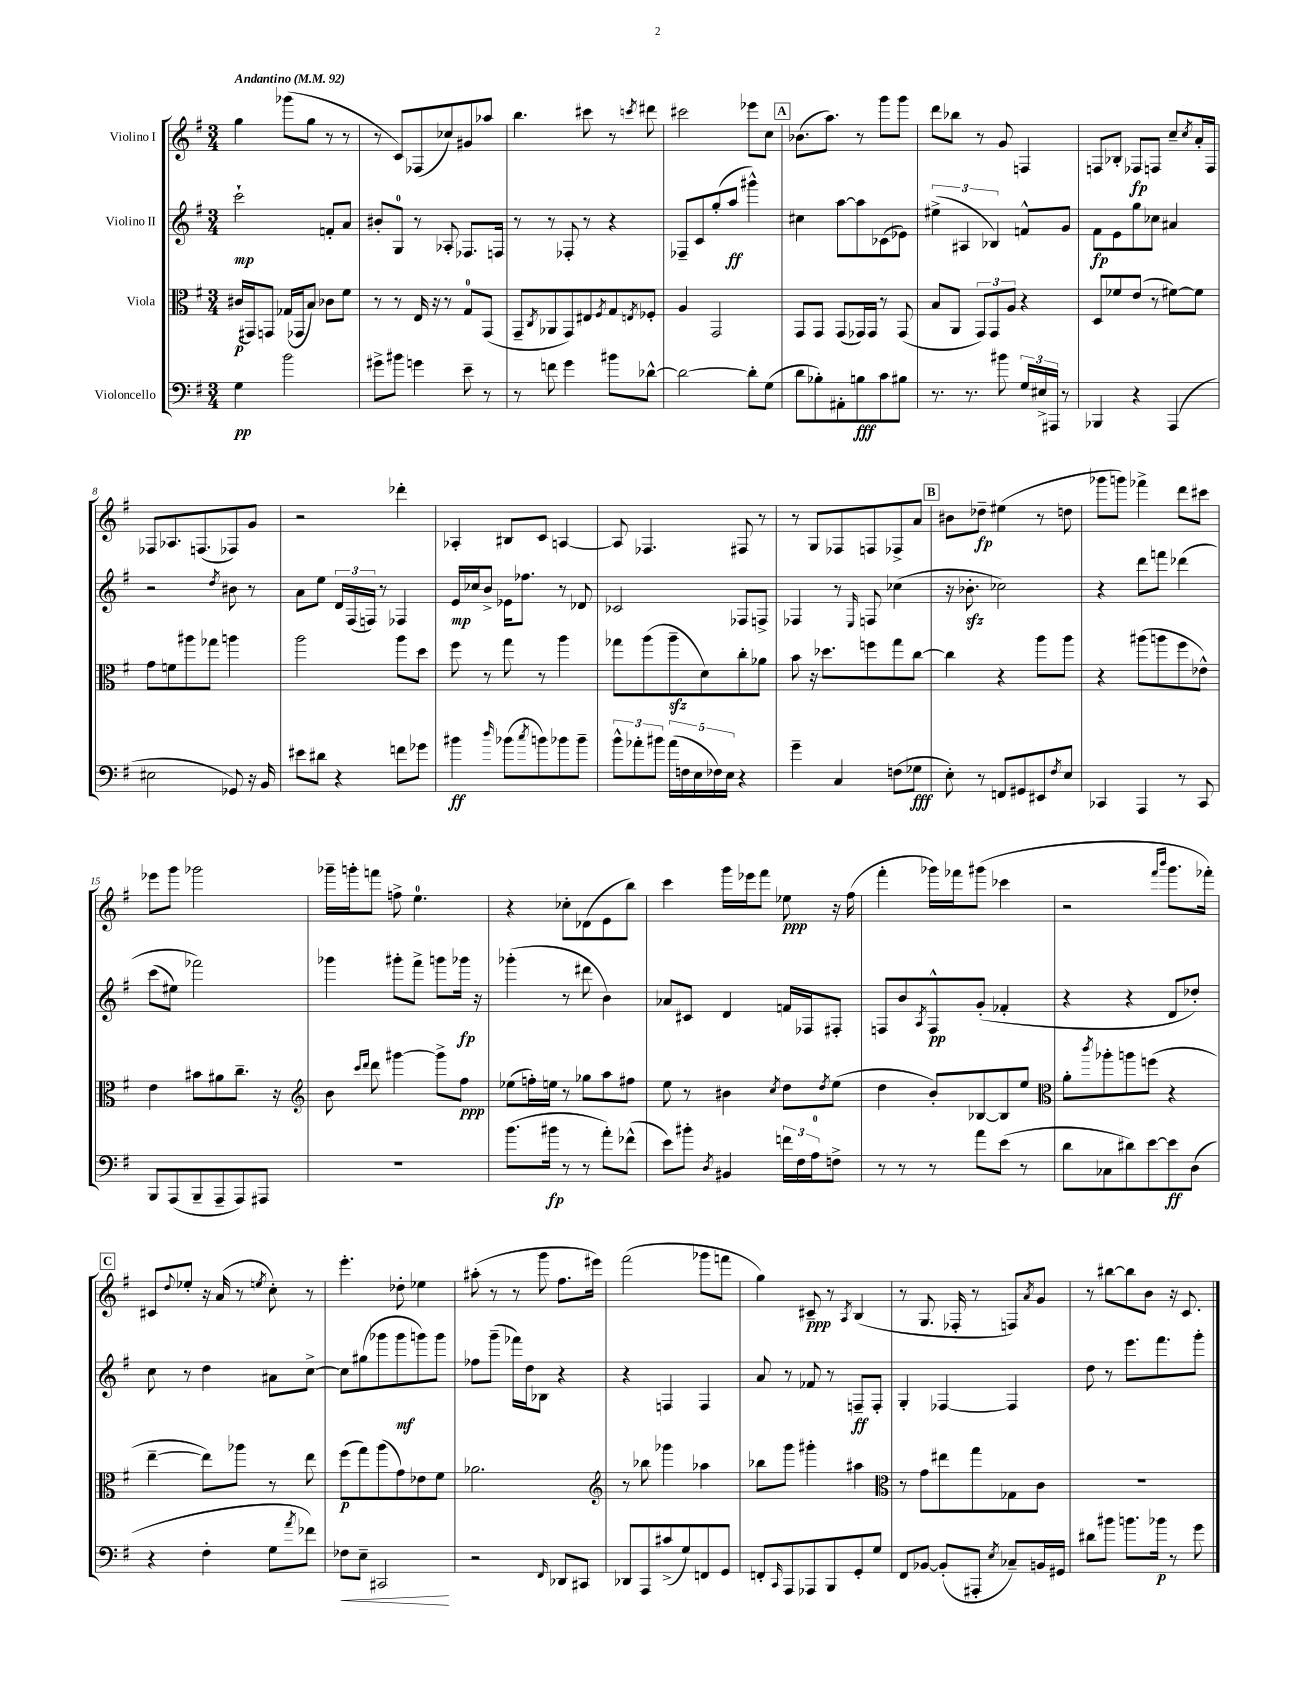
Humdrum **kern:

**kern	**kern	**kern	**kern
*staff4	*staff3	*staff2	*staff1
*clefF4	*clefC3	*clefG2	*clefG2
*k[f#]	*k[f#]	*k[f#]	*k[f#]
*M3/4	*M3/4	*M3/4	*M3/4
*MM92	*MM92	*MM92	*MM92
4G	(16c#	2ccc`	4gg
.	16GG#)	.	.
.	8GG	.	.
2b	(16G-	.	(8ggg-
.	16GG-	.	.
.	8B)	.	8gg
.	8c-	8f'	8r
.	8f#	8a	8r
=	=	=	=
8g#^	8r	8b#'	8r
8b#	8r	8G	8c)
4g	16E	8r	(8F-
.	16r	.	.
.	8r	8A-'	8cc-)
8e~	8G	8.F-	8g#
8r	(8GG	.	8aa-
.	.	16F	.
=	=	=	=
8r	8GG~	8r	4.bb
.	8qC	.	.
8f	8AA-	8r	.
4g	8GG)	8F-'	.
.	8E#	8r	8ccc#
.	8qF#	.	.
8b#	8G	4r	8r
.	8qE	.	8qccc
[8d-^^	8F-'	.	8ddd#
=	=	=	=
2d-_	4A	8F-~	2ccc#
.	.	8c	.
.	2GG	(8gg'	.
.	.	8aa	.
8d-']	.	4ggg#^^)	8eee-
(8G	.	.	8cc
=	=	=	=
8d	8GG	4cc#	(8.b-
8B-')	8GG	.	.
.	.	.	8.aa)
8AA#'	(8GG	[8aa	.
8B	16GG-)	8aa]	8r
.	16GG-	.	.
8c	8r	(8c-	8ggg
8B#	(8GG-	8e-)	8ggg
=	=	=	=
8.r	8B	(6ee#^	8ddd
.	8AA	.	8bb-
.	.	6A#	.
8.r	.	.	.
.	12GG)	.	8r
.	12GG	6B-)	.
8b#	.	.	8g
.	12A	.	.
24G	4r	8f^^	4F
24E#^	.	.	.
24AAA#	.	.	.
8r	.	8g	.
=	=	=	=
4BBB-	8D	8f#	8F
.	8f-	8e	8B-'
4r	(8e	8gg	8F-
.	8r	8cc-	8F
(4AAA	[8f#)	4a#	8cc~
.	.	.	8qcc
.	8f#]	.	16a'
.	.	.	16F
=	=	=	=
2E#	8g	2r	8F-
.	8f	.	8.A-
.	8aa#	.	.
.	.	.	(8.F
.	8gg-	.	.
.	.	8qdd	.
8GG-)	4aa	8b#	8F-)
16r	.	8r	8g
16BB	.	.	.
=	=	=	=
8e#	2aa	8a	2r
8d#	.	8ee	.
4r	.	24d	.
.	.	(24F#	.
.	.	24F)	.
.	.	8r	.
8f	8aa	4F-	4ddd-'
8g-	8dd	.	.
=	=	=	=
4b#	8ff#	16e	4A-'
.	.	16cc-	.
.	8r	8b^	.
16qqdd	.	.	.
(8b-	8gg	16e-	8B#
.	.	8.ff-	.
8qcc	.	.	.
8b)	8r	.	8c
8b-	4aa	8r	[4A
8b-~	.	8d-	.
=	=	=	=
12b^^	8gg-	2c-	8A]
12a-'	.	.	.
.	(8aa	.	4.F-
12b#	.	.	.
(20a-	8aa~	.	.
20F	.	.	.
20E	.	.	.
.	8d)	.	.
20F-)	.	.	.
20E	.	.	.
4r	8cc'	8F-	8F#
.	8a-	8F^	8r
=	=	=	=
4g~	8b	4F-	8r
.	16r	.	8G
.	8.dd-	.	.
4C	.	8r	8F-
.	.	16qqE	.
.	8ff	8F	8F
(8F	8gg	(4cc-	8F-^
8G-	[8cc	.	8a
=	=	=	=
8E')	4cc]	16r	8b#
.	.	8.b-'	.
8r	.	.	8dd-~
8FF	4r	2cc-)	(4ee#
8GG#	.	.	.
8EE#	8aa	.	8r
8qF#	.	.	.
8E	8aa	.	8dd
=	=	=	=
4CC-	4r	4r	8ggg-
.	.	.	8ggg)
4AAA	(8aa#	8ddd	4fff-^
.	8aa	8fff	.
8r	8ff#	&(4ddd-	8ddd
8CC-	8e-^^)	.	8ccc#
=	=	=	=
8BBB	4e	(8ccc	8eee-
(8AAA	.	8ee#)	8ggg
8BBB~	8b#	2fff-&)	2ggg-
8AAA~	8a#	.	.
8AAA)	8.cc~	.	.
8AAA#	.	.	.
.	16r	.	.
=	=	=	=
*	*clefG2	*	*
2.r	8b	4ggg-	16ggg-~
.	.	.	16ggg'
.	16qqccc	.	.
.	16qqddd	.	.
.	8ddd	.	8fff
.	[4ggg#	8ggg#'	8ff^
.	.	8fff#^	4.ee
.	8ggg#^]	8ggg	.
.	8ff#	16ggg-	.
.	.	16r	.
=	=	=	=
(8.b	(8ee-	(4ggg-'	4r
.	16ff')	.	.
16b#	16ee	.	.
8r	8r	8r	8cc-'
8r	8gg-	8ddd#	(8d-
8a')	8aa	4b)	8e
(8f-^^	8ff#	.	8bb)
=	=	=	=
8e)	8ee	8a-	4ccc
8b#'	8r	8c#	.
8qD	.	.	.
4BB#	4b#	4d	16ggg
.	.	.	16eee-
.	.	.	8fff#
.	8qcc	.	.
24f	8dd	16f	8ee-
24F#	.	.	.
.	.	16F-	.
24A	.	.	.
.	8qdd	.	.
8F^	(8ee	8F#'	16r
.	.	.	(16ff#
=	=	=	=
8r	4dd	8F	4fff#'
8r	.	8b	.
.	.	8qA	.
8r	8b')	8F^^	16ggg-)
.	.	.	16fff-
8a	[8B-	(8g'	(8ggg#
(8e	8B-]	4f-'	4ccc-
8r	8ee	.	.
=	=	=	=
*	*clefC3	*	*
8d	8a'	4r	2r
.	8qccc	.	.
8C-	8aa-'	.	.
8d#)	8aa	4r	.
[8e	(8ff	.	.
.	.	.	16qqfff#
.	.	.	16qqbbb
8e]	4r	8d	8.ggg
(8D	.	8dd-')	.
.	.	.	16fff-')
=	=	=	=
4r	[4ee~	8cc	8c#
.	.	.	8qqdd
.	.	8r	8ee-'
4F#'	8ee])	4dd	16r
.	.	.	(16a
.	8aa-	.	8r
.	.	.	8qee
8G	8r	8a#	8cc')
8qa	.	.	.
8f-)	8ee	[8cc^	8r
=	=	=	=
8F-	(8ff#	8cc]	4.eee'
8E~	8gg)	(8gg#	.
2CC#	(8aa	8ggg-	.
.	8g)	8ggg-	8dd-'
.	8e-	8ggg)	4ee-
.	8f#	8ggg	.
=	=	=	=
2r	2.a-	8ff-	(8aa#'
.	.	(8ggg~	8r
.	.	16fff-)	8r
.	.	16dd	.
.	.	8B-	8ggg
16qqFF#	.	.	.
8DD-	.	4r	8.ff#
8CC#	.	.	.
.	.	.	16eee#)
=	=	=	=
*	*clefG2	*	*
8DD-	8r	4r	(2fff#
8AAA	8bb-	.	.
(8c#^	4ggg-	4F	.
8G)	.	.	.
8FF	4aa-	4F	8ggg-
8GG	.	.	8fff
=	=	=	=
8FF'	8bb-	8a	4gg)
16qqCC	.	.	.
8AAA	8ggg	8r	.
8AAA-	4ggg#'	8f-	8c#~
8BBB	.	8r	8r
.	.	.	8qA
8GG'	4aa#	8F~	(4B
8G	.	8F'	.
=	=	=	=
*	*clefC3	*	*
8FF#	8r	4G'	8r
[8BB-	8g	.	8.G
(8BB-']	8ee#	[4F-	.
.	.	.	16F-'
8AAA#'	8gg	.	8r
8qE	.	.	.
8C-~)	8G-	4F-]	8F)
.	.	.	8qa
16BB	8c	.	8g
16GG#	.	.	.
=	=	=	=
8d#	2.r	8dd	8r
8b#	.	8r	[8bb#
8.b	.	8.eee	8bb#]
.	.	.	8b
16b-	.	8.fff#	.
8r	.	.	16r
.	.	.	8.c
8g	.	8ggg'	.
==	==	==	==
*-	*-	*-	*-
